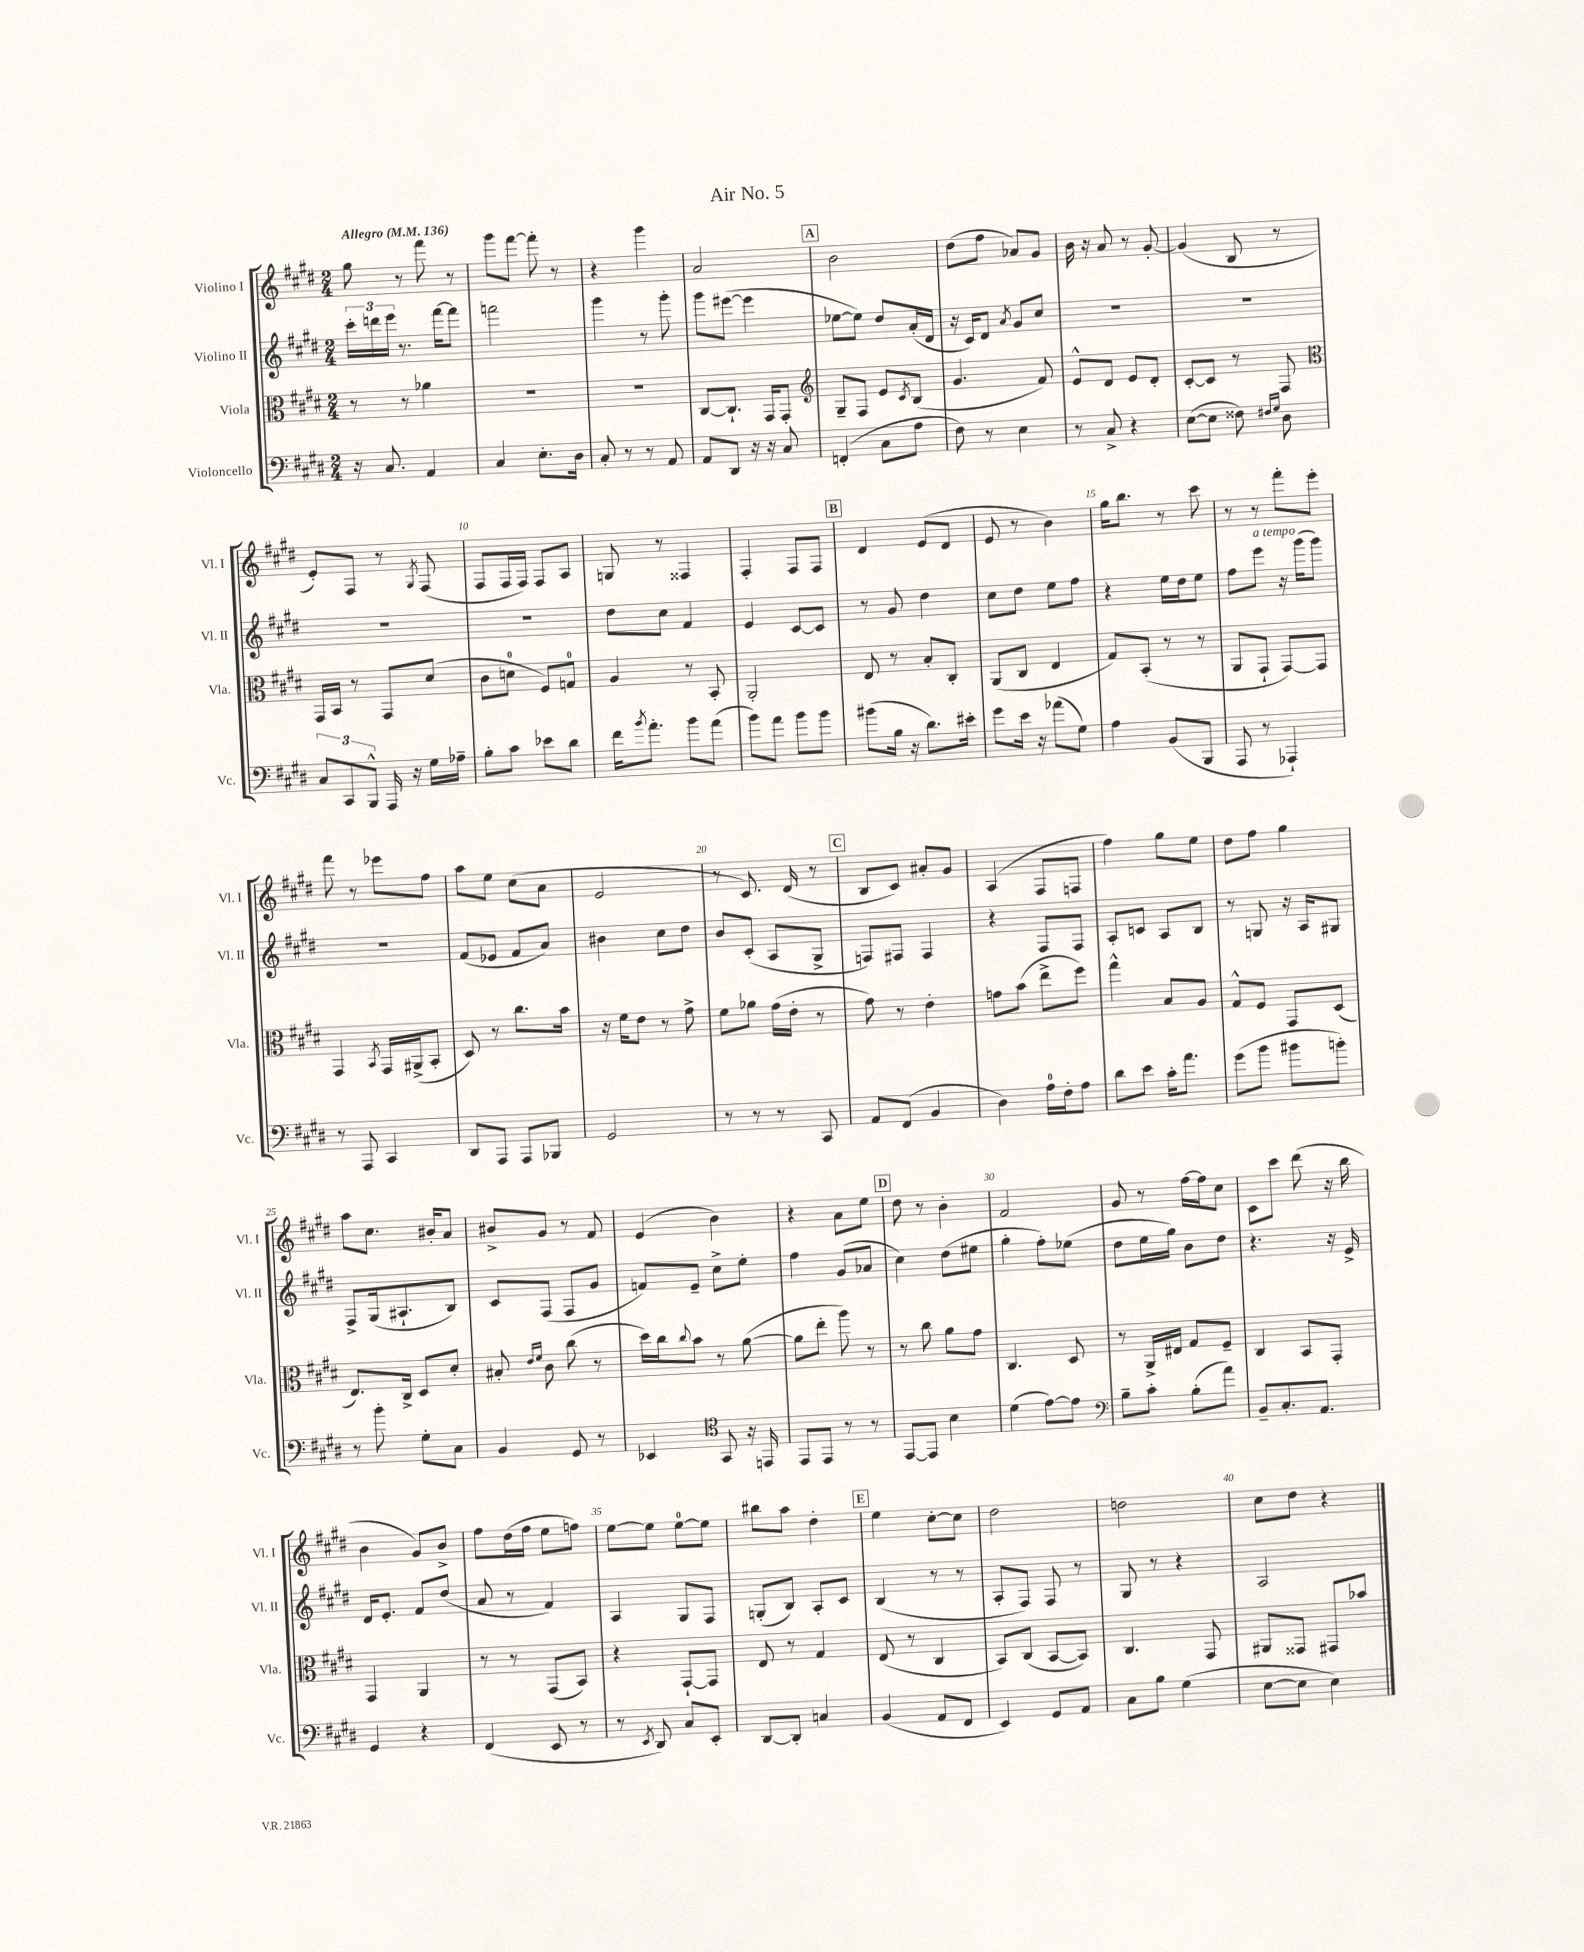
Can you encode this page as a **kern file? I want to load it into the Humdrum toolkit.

**kern	**kern	**kern	**kern
*staff4	*staff3	*staff2	*staff1
*clefF4	*clefC3	*clefG2	*clefG2
*k[f#c#g#d#]	*k[f#c#g#d#]	*k[f#c#g#d#]	*k[f#c#g#d#]
*M2/4	*M2/4	*M2/4	*M2/4
*MM136	*MM136	*MM136	*MM136
16r	8r	24ccc#'\LL	8gg#\
.	.	24ddd\	.
8.C#/	.	.	.
.	.	24eee\JJ	.
.	8r	8.r	8r
4AA/	4a-\	.	8fff#\
.	.	[16fff#\LK	.
.	.	8fff#\]J	8r
=	=	=	=
4C#/	2r	2fff\	8ggg#\L
.	.	.	[8fff#\J
8.E'\L	.	.	8fff#'\]
.	.	.	8r
16D#\Jk	.	.	.
=	=	=	=
8C#'/	2r	4ggg#\	4r
8r	.	.	.
8r	.	8r	4ggg#\
8AA/	.	8ggg#'\	.
=	=	=	=
8AA/L	[8C#/L	8ggg#\L	2a/
8DD#/J	8.C#`/]J	([8eee#\J	.
16r	.	4eee#\]	.
16r	16GG#/LK	.	.
8C#/	8GG#'/J	.	.
=	=	=	=
*	*clefG2	*	*
(4FF'/	8G#~/L	[8ee-\L	2b\
.	8F#/J	8ee-\]J)	.
8C#\L	8e/L	8dd#/L	.
.	8qc#/	.	.
8A\J	(8B/J	(16a'/L	.
.	.	16d#/JJ	.
=	=	=	=
8F#\)	4.g#/	16r	(8dd#\L
.	.	16c#/LK)	.
8r	.	8d#/J	8ff#\J
.	.	8qa/	.
4E\	.	8g#/L	8a-/L)
.	8f#/)	8cc#/J	8g#/J
=	=	=	=
8r	8e^^/L	2r	16b\
.	.	.	16r
8C#^/	8d#/J	.	8a/
4r	8e/L	.	8r
.	8d#'/J	.	[8g#'/
=	=	=	=
([8E\L	[8c#'/L	2r	(4g#/]
8E\]J	8c#/]J	.	.
8F##\)	8r	.	8B/
16qqF#/LL	.	.	.
16qqG#/JJ	.	.	.
8D#\	8F#/	.	8r
=	=	=	=
*	*clefC3	*	*
12C#/L	16GG#/LL	2r	8e'/L)
.	16BB/JJ	.	.
12CC#/	.	.	.
.	8r	.	8F#/J
12BBB^^/J	.	.	.
16AAA/	8GG#/L	.	8r
16r	.	.	.
.	.	.	8qG#/
16G#\LL	(8d#/J	.	(8F#/
16A-~\JJ	.	.	.
=	=	=	=
8B'\L	8c#\L	2r	8F#/L
8c#\J	8d\J	.	16F#/L
.	.	.	16F#/JJ)
8e-\L	8F#/L)	.	8F#/L
8d#\J	8G/J	.	8A/J
=	=	=	=
16f#\LK	4A/	8dd#\L	8G/
8qb/	.	.	.
8.a'\J	.	.	.
.	.	8cc#\J	8r
8b\L	8r	4f#/	4F##/
(8a\J	8BB'/	.	.
=	=	=	=
8b\L)	2AA'/	4e/	4F#'/
8a\J	.	.	.
8b\L	.	[8c#/L	8F#/L
8b\J	.	8c#/]J	8F#/J
=	=	=	=
(8b#\L	8E/	8r	4d#/
16B\Jk	8r	8g#/	.
16r	.	.	.
8.d#\L)	8B'/L	4dd#\	(8e/L
.	8C#'/J	.	8d#/J
16e#'\Jk	.	.	.
=	=	=	=
8g#\L	(8AA/L	8cc#\L	8e/
16e\Jk	8C#/J	8dd#\J	8r
16r	.	.	.
(8a-\L	4E/	8ee\L	4b\)
8G#\J)	.	8ff#\J	.
=	=	=	=
4A\	8G#/L)	4r	16gg#\LK
.	.	.	8.bb\J
.	(8BB'/J	.	.
(8BB/L	8r	16ee\LL	8r
.	.	16dd#\J	.
8BBB/J	8r	8ee\J	8ccc#\
=	=	=	=
8AAA/	8AA/L	8ff#\L	8r
8r	8GG#`/J	8eee\J	8r
4AAA-`/)	[8GG#/L)	16r	8fff#'\L
.	.	(16ggg#\LK	.
.	8GG#/]J	8ggg#\J)	8eee'\J
=	=	=	=
8r	4GG#/	2r	8fff#\
8AAA/	.	.	8r
.	8qBB/	.	.
4CC#/	16GG#/LL	.	8eee-\L
.	(16AA#^/J	.	.
.	8BB'/J	.	8ff#\J
=	=	=	=
8DD#/L	8D#/)	(8f#/L	8aa\L
8AAA/J	8r	8e-/J	8ee\J
8AAA/L	8.cc#\L	8f#/L	(8cc#\L
8BBB-/J	.	8a/J)	8a\J
.	16b\Jk	.	.
=	=	=	=
2GG#/	16r	4b#\	2e/
.	16f#\LK	.	.
.	8e\J	.	.
.	8r	8cc#\L	.
.	8g#^\	8dd#\J	.
=	=	=	=
8r	8f#\L	8b/L	8r
8r	8a-\J	(8c#'/J	8.c#/)
8r	(16g#\LL	8A/L	.
.	16e'\JJ	.	(16d#/
8CC#/	8r	8G#^/J	8r
=	=	=	=
8AA/L	8g#\)	8F/L)	8B/L
(8FF#/J	8r	8F#/J	8c#/J)
4BB/	4e'\	4F#/	8a#'/L
.	.	.	8g#/J
=	=	=	=
4D#\)	8g\L	4r	(4A/
.	(8b\J	.	.
16A\LL	8ee^\L	8F#/L	8F#/L
16F#'\J	.	.	.
8A\J	8ff#\J)	8F#/J	8F/J
=	=	=	=
8d#\L	4gg#^^\	8A'/L	4ff#\)
8e\J	.	8c/J	.
16c#'\LK	8B/L	8A/L	8gg#\L
8.a\J	.	.	.
.	8A/J	8B/J	8ee\J
=	=	=	=
(8g#\L	8G#^^/L	8r	8dd#\L
8b\J	8F#/J	8G/	8ff#\J
8b#\L	8GG#/L	16r	4gg#\
.	.	16A/LK	.
8b'\J)	(8D#/J	8G#/J	.
=	=	=	=
8r	8.E/L)	8F#^/L	8aa\L
8b'\	.	(16G#/k	8.cc#\J
.	16C#^/Jk	8.A#`/	.
8G#'\L	8D#/L	.	.
.	.	.	16b#'/LK
8C#\J	8d#'/J	8B/J)	8a/J
=	=	=	=
4BB/	8B#'/	8c#/L	8b#^/L
.	16qqe/LL	.	.
.	16qqf#/JJ	.	.
.	8c#\	(8F#/J	8g#/J
8GG#/	(8cc#\	8F#/L	8r
8r	8r	8g#/J	8f#/
=	=	=	=
4EE-/	16dd#\LL)	8f/L)	(4e/
.	16cc#\J	.	.
.	8qqcc#/	.	.
.	8b\J	8e~/J	.
*clefC4	*	*	*
8GG#/	8r	8cc#^\L	4b\)
16r	([8a\	8ee'\J	.
16EE/	.	.	.
=	=	=	=
8EE/L	8a\]L	4ff#\	4r
8EE/J	8ee'\J	.	.
8r	8aa\)	(8g#/L	8a\L
8r	8r	8a-/J	8ee\J
=	=	=	=
[8EE/L	8r	4cc#\)	8dd#\
8EE/]J	8cc#\	.	8r
4B\	8a\L	(8dd#\L	4b'\
.	8g#\J	8ee#\J	.
=	=	=	=
(4d#\	4.C#/	4gg#'\	2f#/
[8e\L)	.	8ff#'\L)	.
8e\]J	8D#/	(8ee-\J	.
=	=	=	=
*clefF4	*	*	*
8B~\L	8r	8dd#\L	8g#/
8c#'\J	16AA^/LL	16ee\L	8r
.	16E#/JJ	16gg#\JJ)	.
(8B'\L	8G#/L	8b\L	[16ff#\LL
.	.	.	16ff#\]J
8a\J)	8F#~/J	8dd#\J	8cc#\J
=	=	=	=
8BB~/L	4C#/	4.r	8c#\L
8.C#'/	.	.	8ccc#\J
.	8BB/L	.	(8ddd#\
8.AA/J	.	.	.
.	8GG#'/J	16r	16r
.	.	16e^/	16bb\
=	=	=	=
4GG#/	4GG#/	16d#/LK	4b\
.	.	8.e'/J	.
4r	4AA/	8f#/L	8g#/L)
.	.	(8dd#/J	8b^/J
=	=	=	=
(4FF#/	8r	8a/	8ff#\L
.	8r	8r	(16dd#\L
.	.	.	16ff#\JJ
8EE/	(8GG#/L	4f#/)	8ee\L
8r	8BB/J)	.	8ff\J)
=	=	=	=
8r	4r	4A/	[8ee\L
8qEE/	.	.	.
8DD#/)	.	.	8ee\]J
8C#/L	[8GG#`/L	8G#/L	[8ee\L
8EE'/J	8GG#/]J	8F#/J	8ee\]J
=	=	=	=
[8DD#/L	8E/	(8G'/L	8bb#\L
8DD#'/]J	8r	8B/J)	8aa\J
4C/	4G#/	8A'/L	4dd#'\
.	.	8c#/J	.
=	=	=	=
(4BB/	(8E/	(4B/	4ee\
.	8r	.	.
8AA/L	4C#/	8r	[8cc#'\L
8FF#/J	.	8r	8cc#\]J
=	=	=	=
4EE/)	8BB/L)	8A'/L	2dd#\
.	(8C#/J	8F#/J)	.
8GG#/L	[8BB/L	8F#/	.
8AA/J	8BB/]J)	8r	.
=	=	=	=
8C#\L	4.C#/	8G#/	2dd\
8B\J	.	8r	.
(4G#\	.	4r	.
.	8GG#/	.	.
=	=	=	=
[8E\L	8AA#/L	2A/	8cc#\L
8E\]J	8GG##/J	.	8dd#\J
4E\)	8GG#/L	.	4r
.	8b-/J	.	.
==	==	==	==
*-	*-	*-	*-
